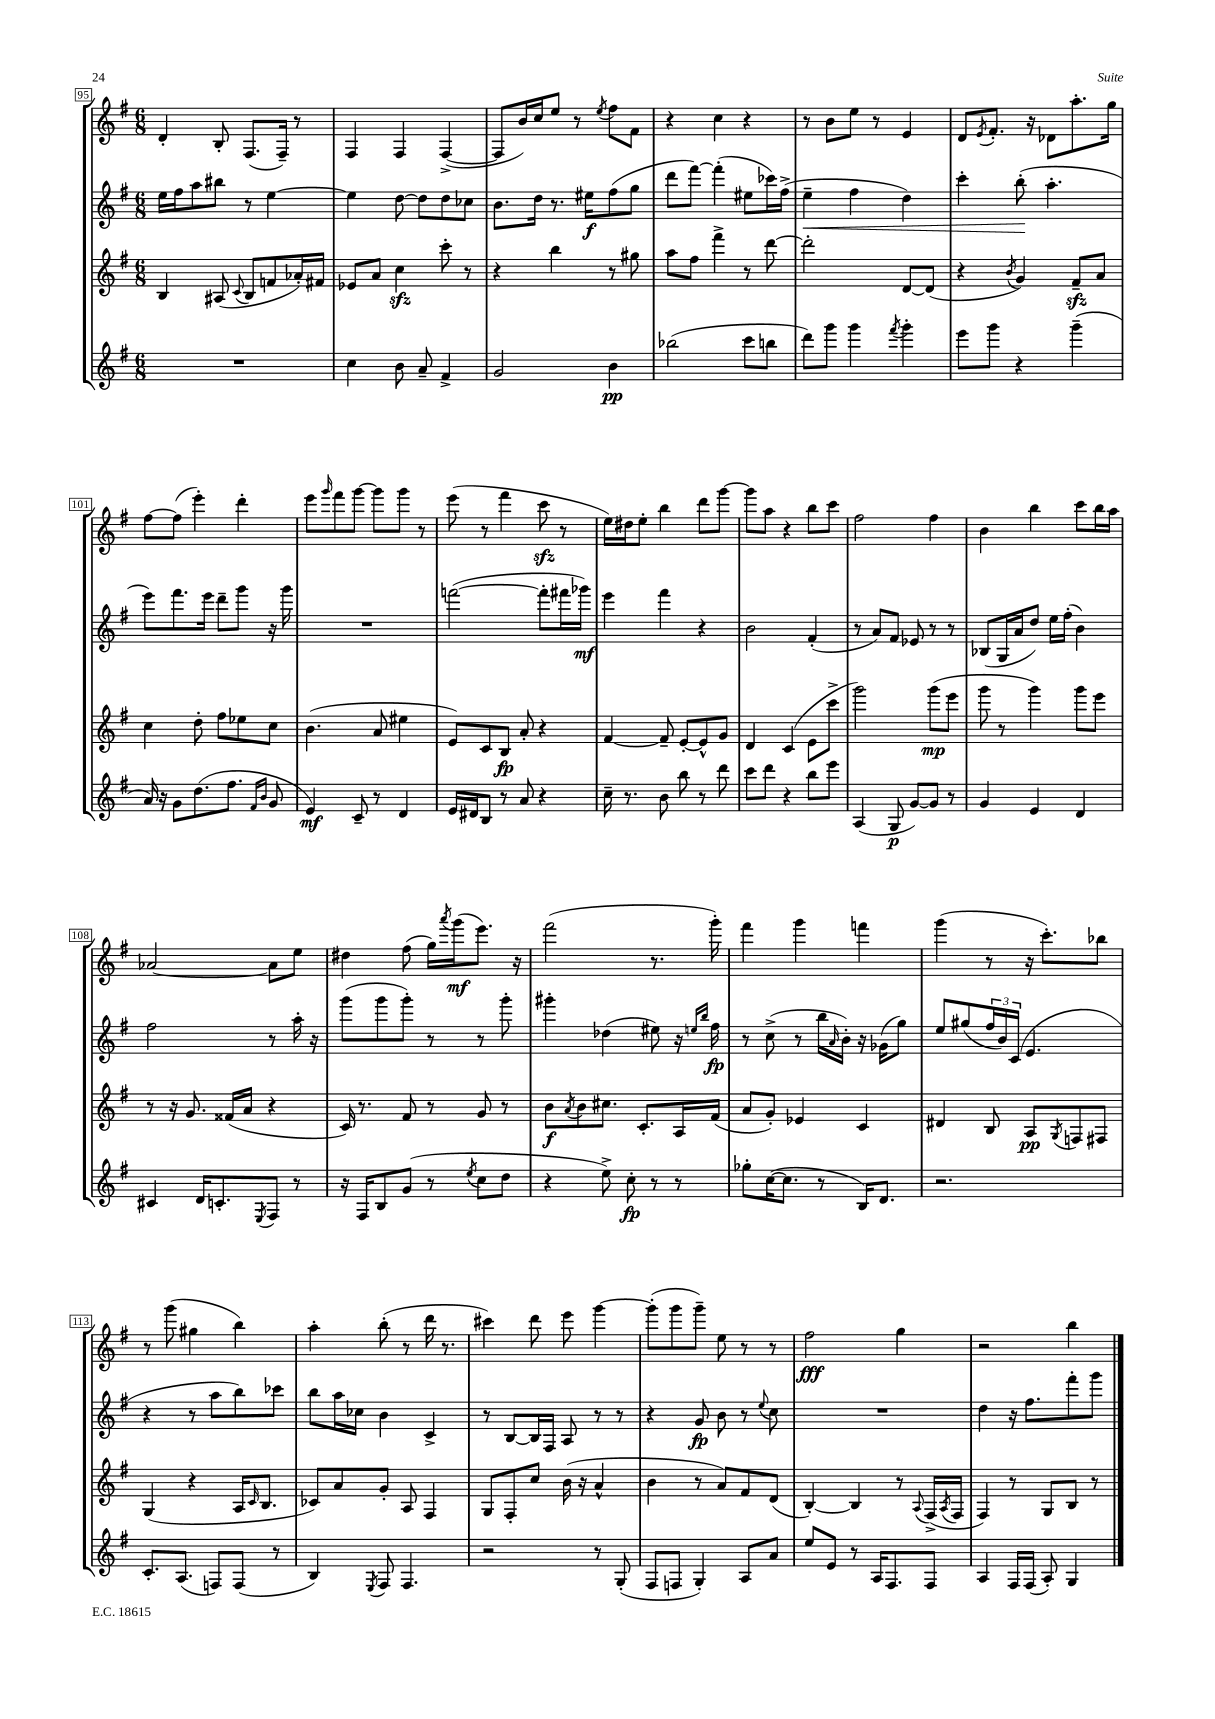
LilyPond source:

<<
\new StaffGroup <<
\new Staff = "s0" {
    \clef treble \key g \major \numericTimeSignature \time 6/8
    d'4-. b8-. fis8.( fis16--) r8 |
    fis4 fis4 fis4~->( |
    fis8 b'16) c''16 e''8 r8 \acciaccatura { e''8 } fis''8 fis'8 |
    r4 c''4 r4 |
    r8 b'8 e''8 r8 e'4 |
    d'8 \acciaccatura { e'8 } fis'8.-. r16 des'8 a''8.-. g''16 |
    fis''8~ fis''8( e'''4-.) d'''4-. |
    e'''8 \grace { g'''16 } fis'''8 g'''8~ g'''8 g'''8 r8 |
    e'''8( r8 fis'''4 c'''8\sfz r8 |
    e''16) dis''16 e''8-. b''4 d'''8 g'''8~ |
    g'''8 a''8 r4 b''8 c'''8 |
    fis''2 fis''4 |
    b'4 b''4 c'''8 b''16 a''16 |
    aes'2~ aes'8 e''8 |
    dis''4 fis''8( g''16) \acciaccatura { a'''8 } g'''16\mf( e'''8.) r16 |
    fis'''2( r8. g'''16-.) |
    fis'''4 g'''4 f'''4 |
    g'''4( r8 r16 c'''8.-.) bes''8 |
    r8 g'''8( gis''4 b''4) |
    a''4-. b''8-.( r8 d'''16 r8. |
    cis'''4) d'''8 e'''8 g'''4~ |
    g'''8-.( g'''8 g'''8--) e''8 r8 r8 |
    fis''2\fff g''4 |
    r2 b''4 \bar "|." |
}
\new Staff = "s1" {
    \clef treble \key g \major \numericTimeSignature \time 6/8
    e''16 fis''16 a''8 bis''8 r8 e''4~ |
    e''4 d''8~ d''8 d''8 ces''8 |
    b'8. d''16 r8. eis''16\f fis''8( g''8 |
    d'''8 fis'''8~) fis'''4-.( eis''8 ces'''16) fis''16->( |
    e''4--\< fis''4 d''4) |
    c'''4-. b''8-.\!( a''4.-. |
    e'''8) fis'''8. e'''16 d'''8-- g'''8 r16 g'''16 |
    R2. |
    f'''2~( f'''8-. fis'''16 ges'''16\mf) |
    e'''4 fis'''4 r4 |
    b'2 fis'4-.( |
    r8 a'8) fis'8 ees'8 r8 r8 |
    bes8( g16 a'16 d''8) e''16 fis''16-.( b'4) |
    fis''2 r8 a''16-. r16 |
    g'''8( g'''8 g'''8-.) r8 r8 g'''8-. |
    gis'''4-. des''4( eis''8) r16 \grace { e''16 b''16 } fis''16\fp |
    r8 c''8->( r8 b''16 \grace { a'16 } b'16-.) r16 ges'16( g''8) |
    e''8 gis''8( \tuplet 3/2 { fis''16 b'16) c'16( } e'4. |
    r4 r8 a''8 b''8) ces'''8 |
    b''8 a''16 ces''16 b'4 c'4-> |
    r8 b8~ b16 fis16 a8 r8 r8 |
    r4 g'8\fp b'8 r8 \appoggiatura { e''8 } c''8 |
    R2. |
    d''4 r16 fis''8. fis'''8-. g'''8 \bar "|." |
}
\new Staff = "s2" {
    \clef treble \key g \major \numericTimeSignature \time 6/8
    b4 ais8( \appoggiatura { c'8 } b8 f'8 aes'16-.) fis'16 |
    ees'8 a'8 c''4\sfz c'''8-. r8 |
    r4 b''4 r8 gis''8 |
    a''8 fis''8 fis'''4-> r8 d'''8~ |
    d'''2-. d'8~ d'8( |
    r4 \acciaccatura { b'8 } g'4) fis'8--\sfz a'8 |
    c''4 d''8-. fis''8 ees''8 c''8 |
    b'4.( a'8 eis''4 |
    e'8) c'8 b8\fp a'8-. r4 |
    fis'4~ fis'8-- e'8~-. e'8-^ g'8 |
    d'4 c'4( e'8 c'''8-> |
    g'''2) g'''8\mp( e'''8 |
    g'''8 r8 g'''4) g'''8 e'''8 |
    r8 r16 g'8. fisis'16( a'16 r4 |
    c'16) r8. fis'8 r8 g'8 r8 |
    b'8\f \acciaccatura { a'8 } b'8 cis''8. c'8.-. a16 fis'16( |
    a'8 g'8-.) ees'4 c'4 |
    dis'4 b8 a8\pp \acciaccatura { g8 } f8 fis8 |
    g4( r4 a16 \grace { c'16 } b8. |
    ces'8) a'8 g'8-. a8 fis4 |
    g8 fis8-. c''8 b'16( r16 a'4-^ |
    b'4 r8 a'8) fis'8 d'8( |
    b4~-.) b4 r8 \appoggiatura { a8 } fis16->( \acciaccatura { a8 } fis16 |
    fis4) r8 g8 b8 r8 \bar "|." |
}
\new Staff = "s3" {
    \clef treble \key g \major \numericTimeSignature \time 6/8
    R2. |
    c''4 b'8 a'8-- fis'4-> |
    g'2 b'4\pp |
    bes''2( c'''8 b''8 |
    d'''8) g'''8 g'''4 \acciaccatura { fis'''8 } g'''4-. |
    e'''8 g'''8 r4 g'''4--( |
    a'16) r16 g'8 d''8.( fis''8. \grace { fis'16 b'16 } g'8 |
    e'4\mf) c'8-- r8 d'4 |
    e'16 dis'16 b8 r8 a'8 r4 |
    c''16-- r8. b'8 b''8 r8 d'''8 |
    c'''8 d'''8 r4 b''8 e'''8 |
    a4( g8\p g'8~) g'8 r8 |
    g'4 e'4 d'4 |
    cis'4 d'16 c'8.-. \acciaccatura { e8 } fis8 r8 |
    r16 fis16 b8 g'8( r8 \acciaccatura { e''8 } c''8 d''8 |
    r4 e''8->) c''8-.\fp r8 r8 |
    ges''8-. c''16~( c''8. r8 b16) d'8. |
    r2. |
    c'8.-. a8.( f8) f8( r8 |
    b4) \acciaccatura { e8 } fis8 fis4. |
    r2 r8 g8-.( |
    fis8 f8 g4-.) a8 a'8 |
    e''8 e'8 r8 a16 fis8. fis8 |
    a4 fis16 fis16( a8-.) g4 \bar "|." |
}
>>
>>
\layout { \context { \Score currentBarNumber = #95 \override BarNumber.stencil = #(make-stencil-boxer 0.1 0.3 ly:text-interface::print) } }
